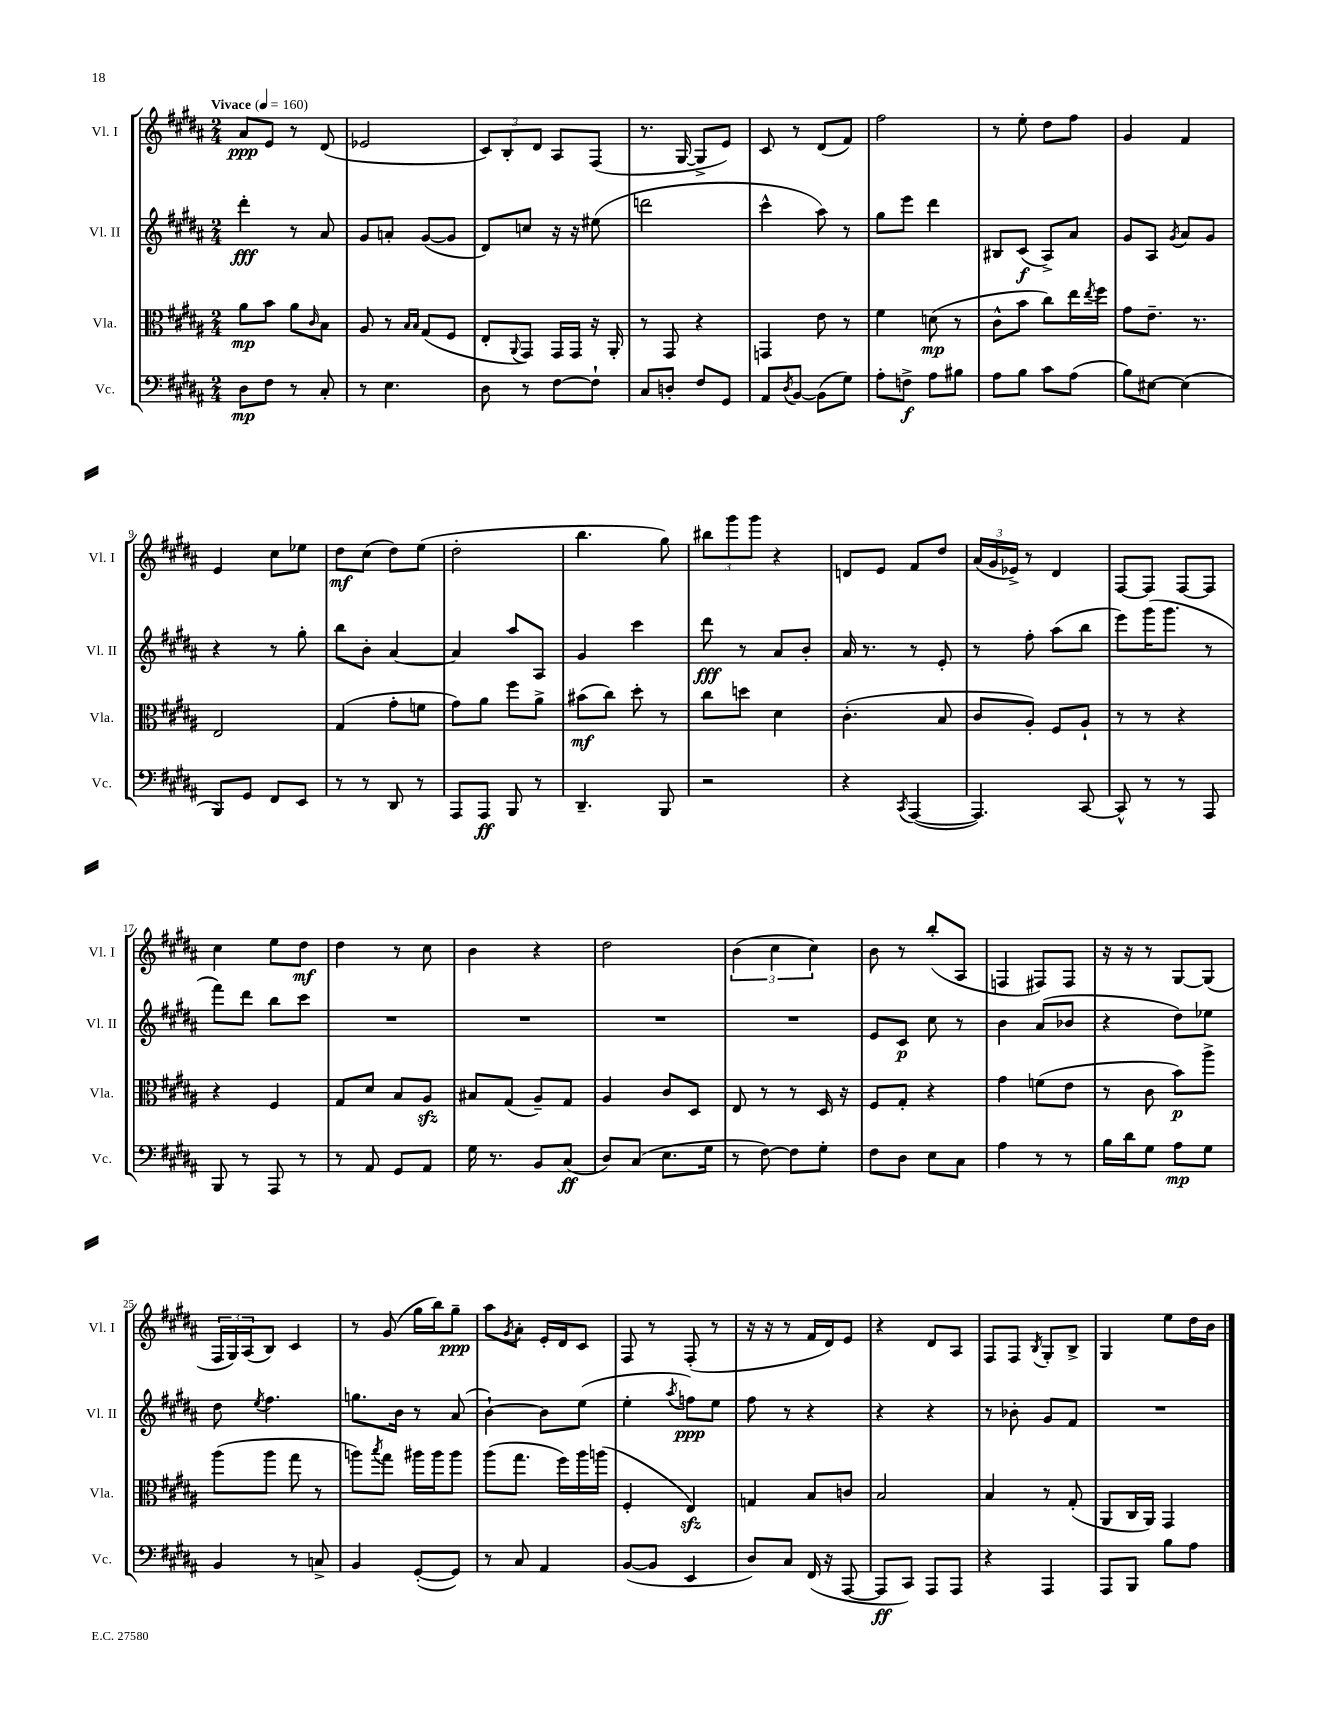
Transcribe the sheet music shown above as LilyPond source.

<<
\new StaffGroup <<
\new Staff = "s0" \with { instrumentName = "Vl. I" shortInstrumentName = "Vl. I" } {
    \clef treble \key b \major \numericTimeSignature \time 2/4 \tempo "Vivace" 4 = 160
    ais'8\ppp e'8 r8 dis'8( |
    ees'2 |
    \tuplet 3/2 { cis'8) b8-. dis'8 } ais8 fis8( |
    r8. gis16~ gis8-> e'8) |
    cis'8 r8 dis'8( fis'8) |
    fis''2 |
    r8 e''8-. dis''8 fis''8 |
    gis'4 fis'4 |
    e'4 cis''8 ees''8 |
    dis''8\mf cis''8( dis''8) e''8( |
    dis''2-. |
    b''4. gis''8) |
    \tuplet 3/2 { bis''8 gis'''8 gis'''8 } r4 |
    d'8 e'8 fis'8 dis''8 |
    \tuplet 3/2 { ais'16( gis'16 ees'16->) } r8 dis'4 |
    fis8~ fis8 fis8~ fis8 |
    cis''4 e''8 dis''8\mf |
    dis''4 r8 cis''8 |
    b'4 r4 |
    dis''2 |
    \tuplet 3/2 { b'4( cis''4 cis''4) } |
    b'8 r8 b''8-.( ais8 |
    f4 fis8) fis8 |
    r16 r16 r8 gis8~ gis8( |
    \tuplet 3/2 { fis16 gis16) ais16( } b8) cis'4 |
    r8 gis'8( gis''16 b''16) gis''8--\ppp |
    ais''8 \acciaccatura { gis'8 } ais'8-. e'16-. dis'16 cis'8 |
    fis8 r8 fis8-.( r8 |
    r16 r16 r8 fis'16 dis'16) e'8 |
    r4 dis'8 ais8 |
    fis8 fis8 \acciaccatura { b8 } gis8-. b8-> |
    gis4 e''8 dis''16 b'16 \bar "|." |
}
\new Staff = "s1" \with { instrumentName = "Vl. II" shortInstrumentName = "Vl. II" } {
    \clef treble \key b \major \numericTimeSignature \time 2/4
    dis'''4-.\fff r8 ais'8 |
    gis'8 a'8-. gis'8~( gis'8 |
    dis'8) c''8 r16 r16 eis''8( |
    d'''2 |
    cis'''4-^ ais''8) r8 |
    gis''8 e'''8 dis'''4 |
    bis8 cis'8\f( ais8->) ais'8 |
    gis'8 ais8 \acciaccatura { gis'8 } ais'8 gis'8 |
    r4 r8 gis''8-. |
    b''8 b'8-. ais'4~ |
    ais'4 ais''8 ais8 |
    gis'4 cis'''4 |
    dis'''8\fff r8 ais'8 b'8-. |
    ais'16 r8. r8 e'8-. |
    r8 fis''8-. ais''8( b''8 |
    e'''8) gis'''16( gis'''8. r8 |
    fis'''8) dis'''8 b''8 cis'''8 |
    R2 |
    R2 |
    R2 |
    R2 |
    e'8 cis'8\p cis''8 r8 |
    b'4 ais'8( bes'8 |
    r4 dis''8) ees''8 |
    dis''8 \acciaccatura { e''8 } fis''4. |
    g''8. b'16 r8 ais'8( |
    b'4~-!) b'8 e''8( |
    e''4-. \acciaccatura { ais''8 } f''8\ppp) e''8 |
    fis''8 r8 r4 |
    r4 r4 |
    r8 bes'8-. gis'8 fis'8 |
    R2 \bar "|." |
}
\new Staff = "s2" \with { instrumentName = "Vla." shortInstrumentName = "Vla." } {
    \clef alto \key b \major \numericTimeSignature \time 2/4
    ais'8\mp b'8 ais'8 \grace { cis'16 } b8 |
    ais8 r8 \grace { b16 b16 } gis8( fis8 |
    e8-. \appoggiatura { ais,8 } gis,8) gis,16 gis,16 r16 ais,16-. |
    r8 gis,8 r4 |
    g,4 e'8 r8 |
    fis'4 d'8\mp( r8 |
    cis'8-^ b'8 cis''8) e''16 \acciaccatura { e''8 } fis''16 |
    gis'8 e'8.-- r8. |
    e2 |
    gis4( gis'8-. f'8 |
    gis'8) ais'8 fis''8 ais'8-> |
    bis'8\mf( cis''8) dis''8-. r8 |
    cis''8 d''8 dis'4 |
    cis'4.-.( b8 |
    cis'8 ais8-.) fis8 ais8-! |
    r8 r8 r4 |
    r4 fis4 |
    gis8 dis'8 b8 ais8\sfz |
    bis8 gis8( ais8--) gis8 |
    ais4 cis'8 dis8 |
    e8 r8 r8 dis16 r16 |
    fis8 gis8-. r4 |
    gis'4 f'8( e'8 |
    r8 cis'8 b'8\p) ais''8-> |
    ais''8( ais''8 gis''8 r8 |
    a''8) \acciaccatura { b''8 } gis''8 ais''16 ais''16 ais''8 |
    ais''8( gis''8. fis''16) ais''16 a''16( |
    fis4-. e4\sfz) |
    g4 b8 c'8 |
    b2 |
    b4 r8 gis8-.( |
    ais,8 cis16 ais,16) gis,4 \bar "|." |
}
\new Staff = "s3" \with { instrumentName = "Vc." shortInstrumentName = "Vc." } {
    \clef bass \key b \major \numericTimeSignature \time 2/4
    dis8\mp fis8 r8 cis8-. |
    r8 e4. |
    dis8 r8 fis8~ fis8-! |
    cis8 d8-. fis8 gis,8 |
    ais,8 \acciaccatura { dis8 } b,8~ b,8( gis8) |
    ais8-. f8->\f ais8 bis8 |
    ais8 b8 cis'8 ais8( |
    b8) eis8~ eis4( |
    b,,8) gis,8 fis,8 e,8 |
    r8 r8 dis,8 r8 |
    ais,,8 ais,,8\ff b,,8 r8 |
    dis,4.-- b,,8 |
    r2 |
    r4 \acciaccatura { cis,8 } ais,,4~( |
    ais,,4.) cis,8~ |
    cis,8-^ r8 r8 ais,,8 |
    b,,8 r8 ais,,8 r8 |
    r8 ais,8 gis,8 ais,8 |
    gis16 r8. b,8 cis8\ff( |
    dis8) cis8( e8. gis16 |
    r8 fis8~) fis8 gis8-. |
    fis8 dis8 e8 cis8 |
    ais4 r8 r8 |
    b16 dis'16 gis8 ais8\mp gis8 |
    b,4 r8 c8-> |
    b,4 gis,8~-.( gis,8) |
    r8 cis8 ais,4 |
    b,8~( b,8 e,4 |
    dis8) cis8 fis,16( r16 ais,,8~ |
    ais,,8\ff cis,8) ais,,8 ais,,8 |
    r4 ais,,4 |
    ais,,8 b,,8 b8 ais8 \bar "|." |
}
>>
>>
